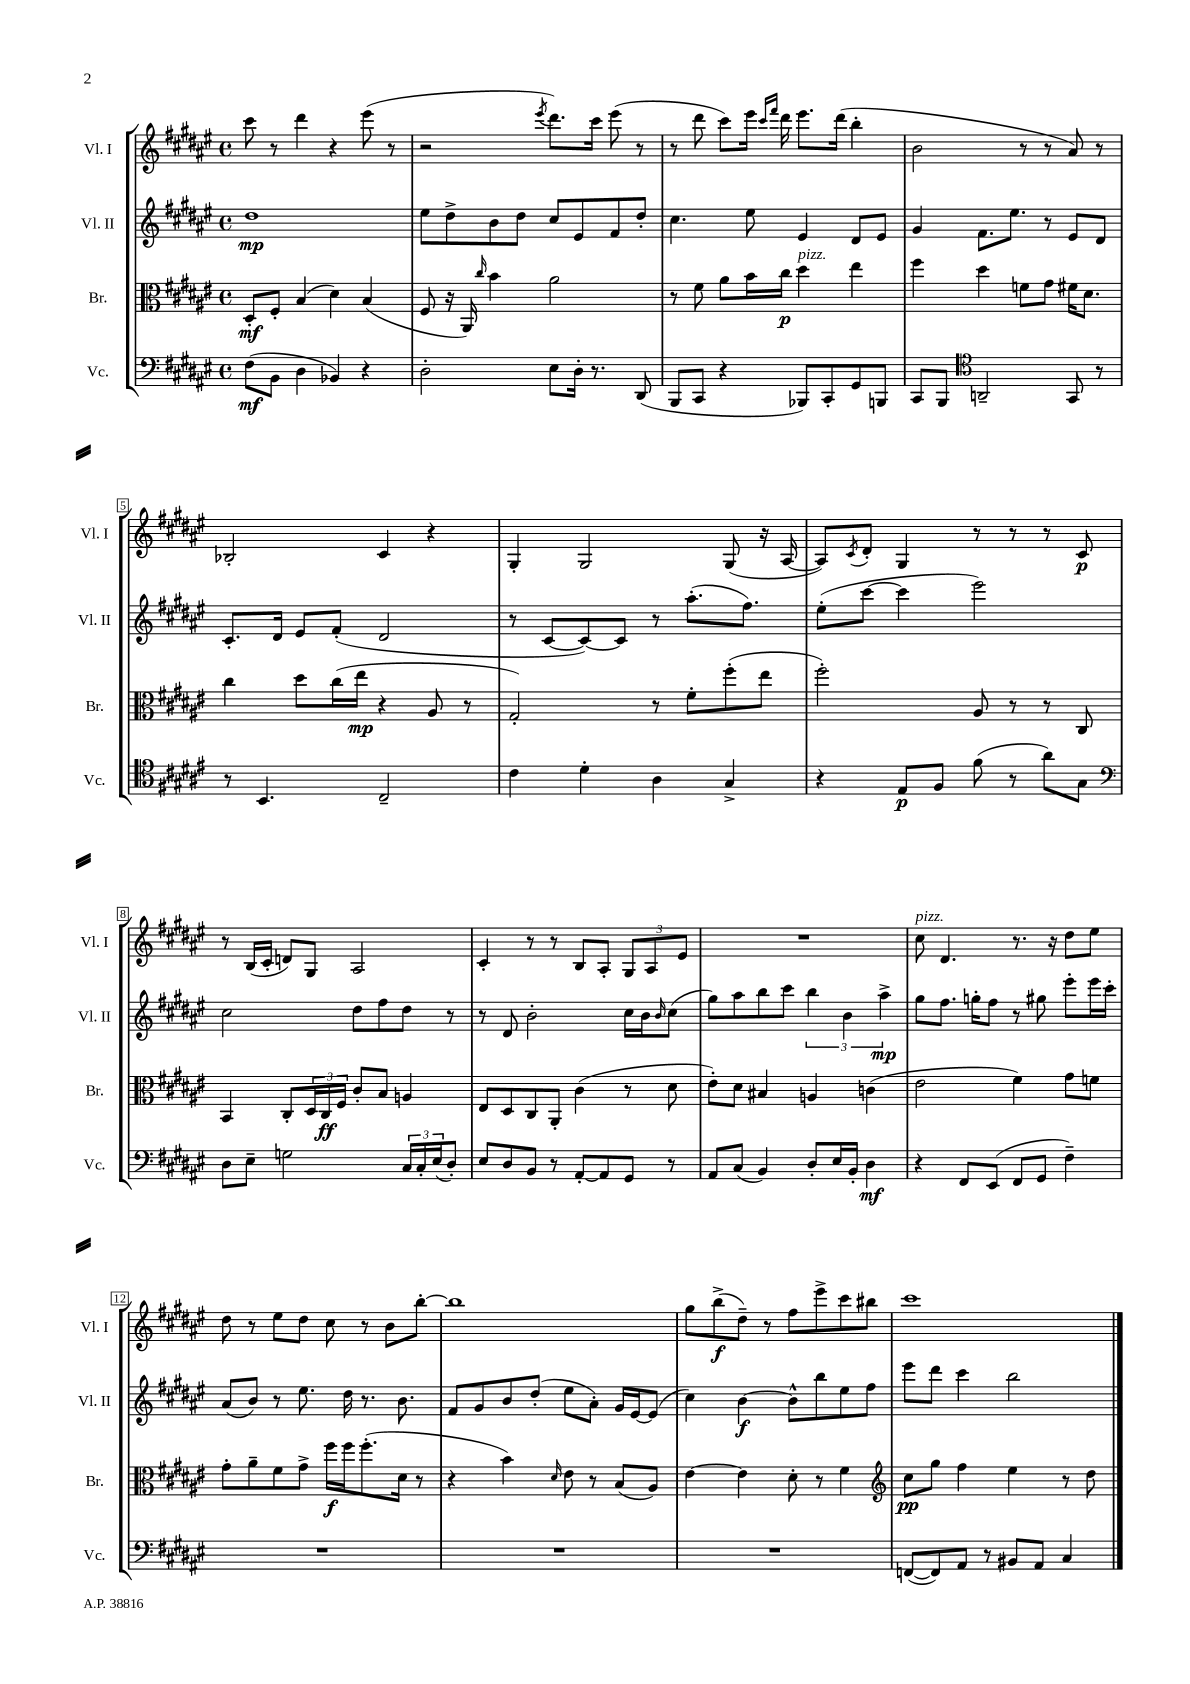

**kern	**kern	**kern	**kern
*staff4	*staff3	*staff2	*staff1
*clefF4	*clefC3	*clefG2	*clefG2
*k[f#c#g#d#a#e#]	*k[f#c#g#d#a#e#]	*k[f#c#g#d#a#e#]	*k[f#c#g#d#a#e#]
*M4/4	*M4/4	*M4/4	*M4/4
*met(c)	*met(c)	*met(c)	*met(c)
(8F#\L	8D#'/L	1dd#	8ccc#\
8BB\J	8F#'/J	.	8r
4D#\	(4B/	.	4ddd#\
4BB-/)	4d#\)	.	4r
4r	(4B/	.	(8eee#\
.	.	.	8r
=	=	=	=
2D#'\	8F#/	8ee#\L	2r
.	16r	8dd#^\	.
.	16AA#/)	.	.
.	16qqcc#/	.	.
.	4b\	8b\	.
.	.	8dd#\J	.
.	.	.	8qeee#/
8E#\L	2a#\	8cc#/L	8.ddd#\L)
16D#'\Jk	.	8e#/	.
8.r	.	.	16ccc#\Jk
.	.	8f#/	(8eee#\
(8DD#/	.	8dd#'/J	8r
=	=	=	=
8BBB/L	8r	4.cc#\	8r
8CC#/J	8f#\	.	8ddd#\
4r	8a#\L	.	8ccc#\L)
.	16b\L	8ee#\	16eee#\Jk
.	.	.	16qqccc#/LL
.	.	.	16qqfff#/JJ
.	16cc#\JJ	.	16ddd#\
8BBB-/L)	4dd#\	4e#/	8.eee#\L
8CC#'/	.	.	.
.	.	.	(16ddd#\Jk
8GG#/	4ee#\	8d#/L	4bb'\
8BBB/J	.	8e#/J	.
=	=	=	=
8CC#/L	4ff#\	4g#/	2b\
8BBB/J	.	.	.
*clefC4	*	*	*
2AA~/	4dd#\	8.f#\L	.
.	.	8.ee#\J	.
.	8f\L	.	8r
.	8g#\J	8r	8r
8GG#/	16f#\LK	8e#/L	8a#/)
.	8.d#\J	.	.
8r	.	8d#/J	8r
=	=	=	=
8r	4cc#\	8.c#'/L	2B-'/
4.BB/	.	.	.
.	.	16d#/Jk	.
.	8dd#\L	8e#/L	.
.	(16cc#\L	(8f#'/J	.
.	16ee#\JJ	.	.
2C#~/	4r	2d#/	4c#/
.	8A#/	.	4r
.	8r	.	.
=	=	=	=
4c#\	2G#'/)	8r	4G#'/
.	.	[8c#/L	.
4d#'\	.	8c#/_)	2G#/
.	.	8c#/]J	.
4A#\	8r	8r	.
.	8f#'\L	(8.aa#'\L	.
4G#^/	(8ff#'\	.	(8G#/
.	.	8.ff#\J)	.
.	8ee#\J	.	16r
.	.	.	[16A#/
=	=	=	=
4r	2ff#'\)	(8ee#'\L	8A#/]L)
.	.	.	8qc#/
.	.	[8ccc#\J	8d#'/J
8E#/L	.	4ccc#\]	4G#/
8F#/J	.	.	.
(8f#\	8A#/	2eee#\)	8r
8r	8r	.	8r
8a#\L)	8r	.	8r
8G#\J	8C#/	.	8c#/
=	=	=	=
*clefF4	*	*	*
8D#\L	4BB/	2cc#\	8r
8E#~\J	.	.	(16B/LL
.	.	.	16c#'/JJ
2G\	8C#'/L	.	8d/L)
.	24D#/L	.	8G#/J
.	24C#/	.	.
.	24F#/JJ	.	.
.	8c#'/L	8dd#\L	2A#/
.	8B/J	8ff#\	.
24C#/LL	4A/	8dd#\J	.
24C#'/	.	.	.
(24E#/J	.	.	.
8D#'/J)	.	8r	.
=	=	=	=
8E#/L	8E#/L	8r	4c#'/
8D#/	8D#/	8d#/	.
8BB/J	8C#/	2b'\	8r
8r	8AA#'/J	.	8r
[8AA#'/L	(4c#\	.	8B/L
8AA#/]	.	.	8A#'/J
8GG#/J	8r	16cc#\LL	12G#/L
.	.	16b\J	.
.	.	.	12A#/
.	.	16qqb/	.
8r	8d#\	(8cc#\J	.
.	.	.	12e#/J
=	=	=	=
8AA#/L	8e#'\L)	8gg#\L)	1r
(8C#/J	8d#\J	8aa#\	.
4BB/)	4B#/	8bb\	.
.	.	8ccc#\J	.
8D#'/L	4A/	6bb\	.
16E#/L	.	.	.
.	.	6b\	.
16BB'/JJ	.	.	.
4D#\	(4c\	.	.
.	.	6aa#^\	.
=	=	=	=
4r	2e#\	8gg#\L	8cc#\
.	.	8.ff#\J	4.d#/
8FF#/L	.	.	.
.	.	16gg'\LK	.
(8EE#/J	.	8ff#\J	.
8FF#/L	4f#\)	8r	8.r
8GG#/J	.	8gg#\	.
.	.	.	16r
4F#~\)	8g#\L	8eee#'\L	8dd#\L
.	8f\J	16eee#\L	8ee#\J
.	.	16ccc#'\JJ	.
=	=	=	=
1r	8g#'\L	(8a#/L	8dd#\
.	8a#~\	8b/J)	8r
.	8f#\	8r	8ee#\L
.	8g#^\J	8.ee#\	8dd#\J
.	16ff#\LL	.	8cc#\
.	16ff#\J	16dd#\	.
.	(8.ff#'\	8.r	8r
.	.	.	8b\L
.	16d#\Jk	8.b\	.
.	8r	.	[8bb'\J
=	=	=	=
1r	4r	8f#/L	1bb]
.	.	8g#/	.
.	4b\)	8b/	.
.	.	(8dd#'/J	.
.	16qqd#/	.	.
.	8e#\	8ee#\L	.
.	8r	8a#'\J)	.
.	(8B/L	16g#/LL	.
.	.	[16e#/J	.
.	8A#/J)	(8e#/]J	.
=	=	=	=
1r	[4e#\	4cc#\)	8gg#\L
.	.	.	(8bb^\
.	4e#\]	[4b\	8dd#~\J)
.	.	.	8r
.	8d#'\	8b^^\]L	8ff#\L
.	8r	8bb\	8eee#^\
.	4f#\	8ee#\	8ccc#\
.	.	8ff#\J	8bb#\J
=	=	=	=
*	*clefG2	*	*
([8FF/L	8cc#\L	8eee#\L	1ccc#
8FF/])	8gg#\J	8ddd#\J	.
8AA#/J	4ff#\	4ccc#\	.
8r	.	.	.
8BB#/L	4ee#\	2bb\	.
8AA#/J	.	.	.
4C#/	8r	.	.
.	8dd#\	.	.
==	==	==	==
*-	*-	*-	*-
